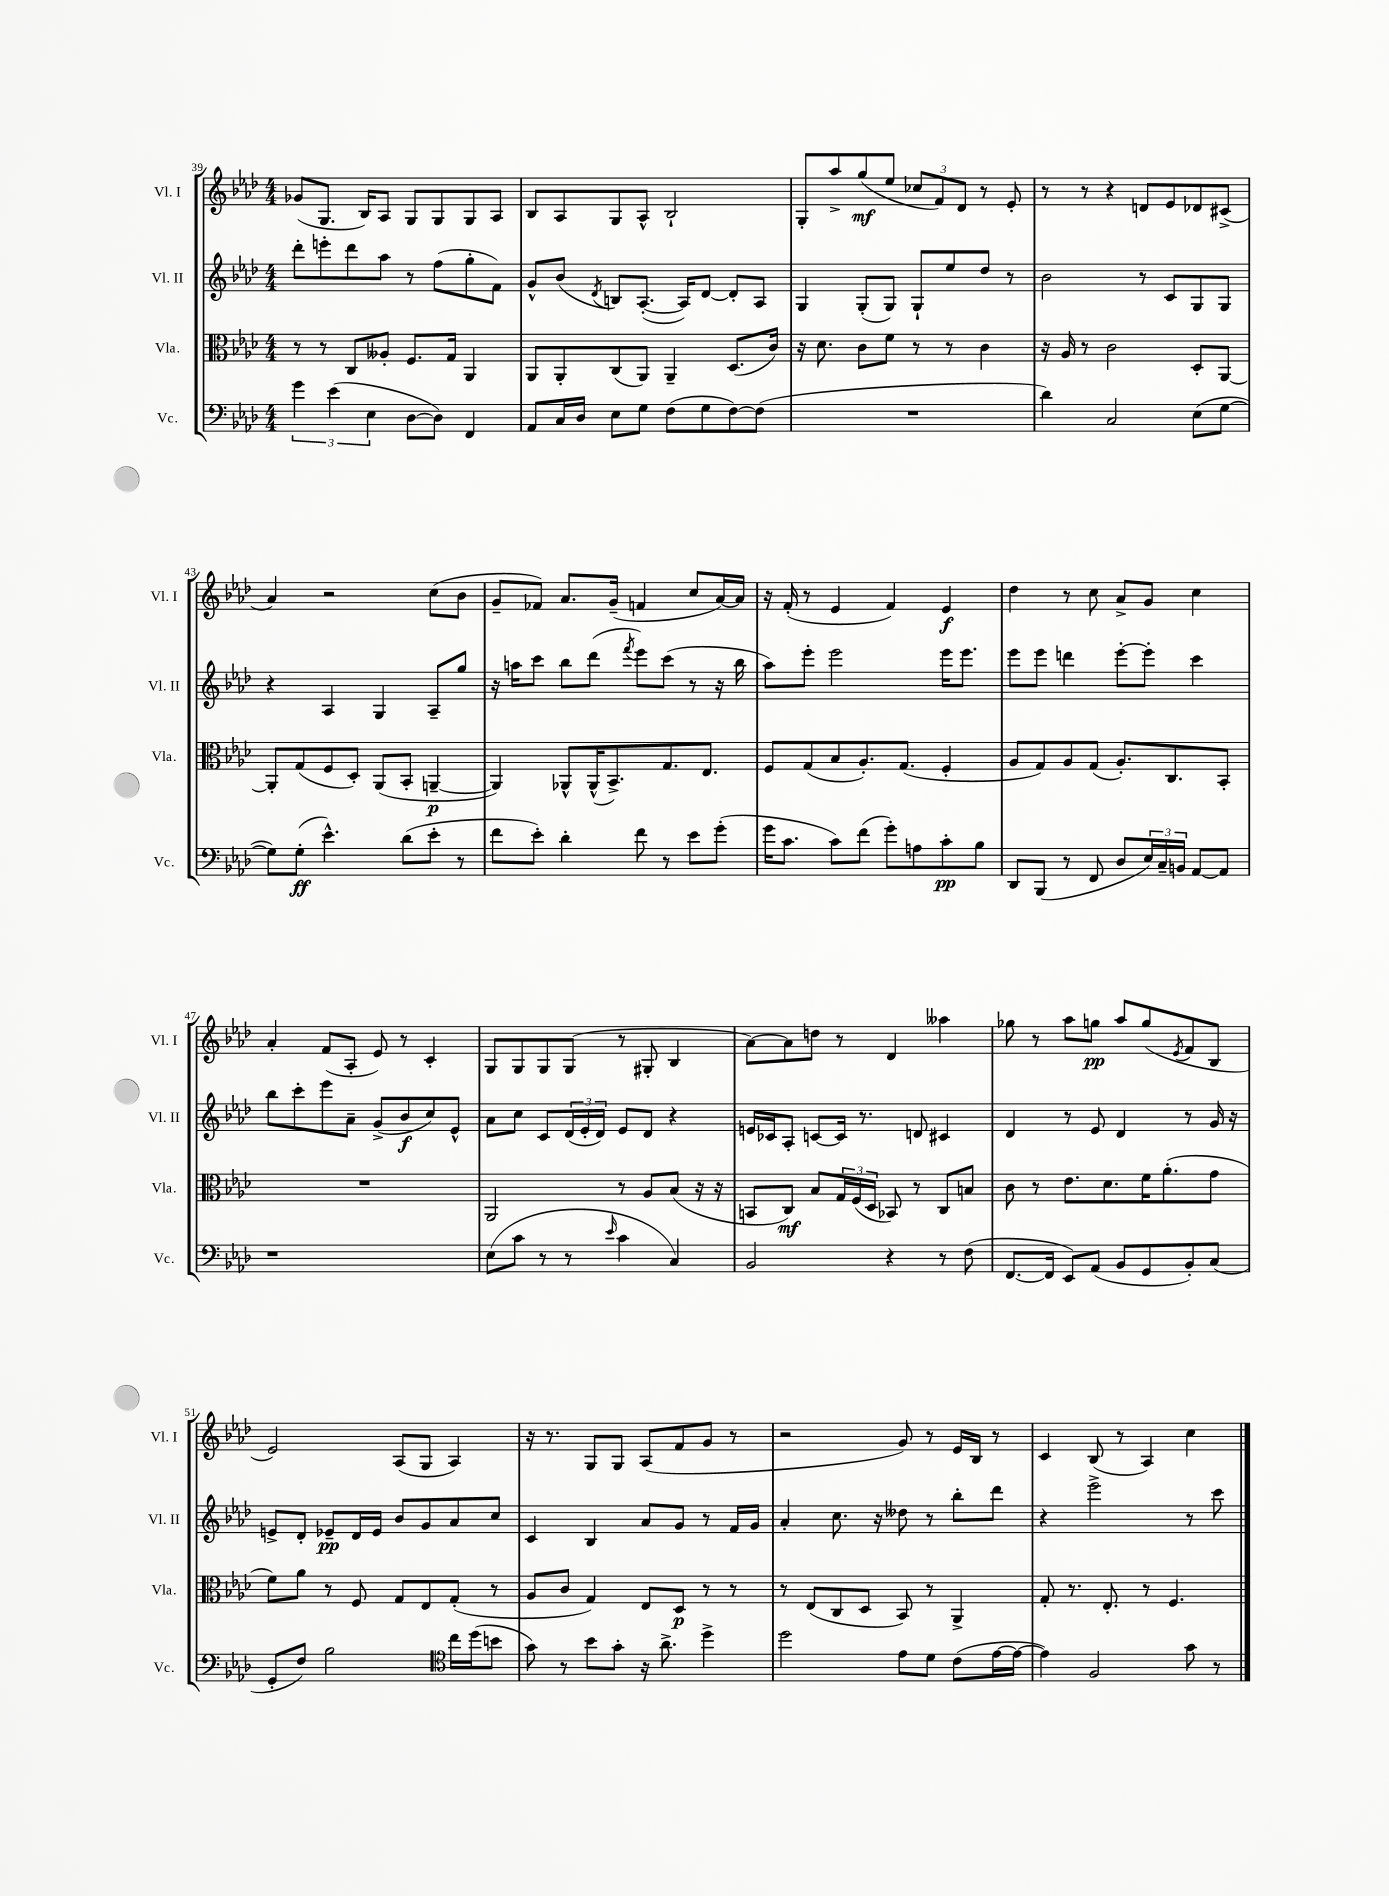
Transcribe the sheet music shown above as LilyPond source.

<<
\new StaffGroup <<
\new Staff = "s0" \with { instrumentName = "Vl. I" shortInstrumentName = "Vl. I" } {
    \clef treble \key aes \major \numericTimeSignature \time 4/4
    ges'8( g8. bes16) aes8 g8 g8 g8 aes8 |
    bes8 aes8 g8 aes8-^ bes2-! |
    g8-. aes''8-> g''8\mf( ees''8 \tuplet 3/2 { ces''8 f'8) des'8 } r8 ees'8-. |
    r8 r8 r4 d'8 ees'8 des'8 cis'8->( |
    aes'4) r2 c''8( bes'8 |
    g'8-- fes'8) aes'8. g'16--( f'4 c''8 aes'16~) aes'16 |
    r16 f'16-.( r8 ees'4 f'4) ees'4\f |
    des''4 r8 c''8 aes'8-> g'8 c''4 |
    aes'4-. f'8( aes8-. ees'8) r8 c'4-. |
    g8 g8 g8 g8( r8 gis8-. bes4 |
    aes'8~) aes'8 d''8 r8 des'4 aeses''4 |
    ges''8 r8 aes''8 g''8\pp aes''8 g''8( \acciaccatura { ees'8 } f'8 bes8 |
    ees'2) aes8( g8 aes4) |
    r16 r8. g8 g8 aes8( f'8 g'8 r8 |
    r2 g'8) r8 ees'16 bes16 r8 |
    c'4 bes8( r8 aes4) c''4 \bar "|." |
}
\new Staff = "s1" \with { instrumentName = "Vl. II" shortInstrumentName = "Vl. II" } {
    \clef treble \key aes \major \numericTimeSignature \time 4/4
    des'''8-. e'''8-. des'''8 aes''8 r8 f''8( g''8-. f'8) |
    g'8-^ bes'8( \acciaccatura { des'8 } b8) aes8.~-.( aes16) des'8~ des'8-. aes8 |
    g4 g8-.( g8) g8-! ees''8 des''8 r8 |
    bes'2 r8 c'8 g8 g8 |
    r4 aes4 g4 aes8-- g''8 |
    r16 a''16 c'''8 bes''8 des'''8( \acciaccatura { f'''8 } ees'''8) c'''8( r8 r16 bes''16 |
    aes''8) ees'''8-. ees'''2 ees'''16 ees'''8. |
    ees'''8 ees'''8 d'''4 ees'''8~-. ees'''8-. c'''4 |
    bes''8 c'''8-. ees'''8 aes'8-- g'8->( bes'8\f c''8) ees'8-^ |
    aes'8 c''8 c'8 \tuplet 3/2 { des'16( ees'16-. des'16) } ees'8 des'8 r4 |
    e'16 ces'16 aes8-. c'8~ c'16 r8. d'8 cis'4 |
    des'4 r8 ees'8 des'4 r8 g'16 r16 |
    e'8-> des'8-. ees'8--\pp des'16 ees'16 bes'8 g'8 aes'8 c''8 |
    c'4 bes4 aes'8 g'8 r8 f'16 g'16 |
    aes'4-. c''8. r16 deses''8 r8 bes''8-. des'''8 |
    r4 ees'''2-> r8 c'''8 \bar "|." |
}
\new Staff = "s2" \with { instrumentName = "Vla." shortInstrumentName = "Vla." } {
    \clef alto \key aes \major \numericTimeSignature \time 4/4
    r8 r8 c8 aeses8-. f8. g16 aes,4 |
    aes,8 aes,8-. c8( aes,8) aes,4-- des8.( c'16) |
    r16 des'8. c'8 f'8 r8 r8 c'4 |
    r16 aes16 r8 c'2 des8-. aes,8~ |
    aes,8-. g8( f8 des8-.) aes,8( bes,8-. a,4~--\p |
    a,4) aes,8-^ aes,16-^( bes,8.->) g8. ees8. |
    f8 g8( bes8 aes8.-.) g8.( f4-. |
    aes8 g8) aes8 g8( aes8.-.) c8. bes,8-. |
    R1 |
    aes,2 r8 aes8 bes8( r16 r16 |
    b,8 c8\mf) bes8 \tuplet 3/2 { g16 f16( des16 } bes,8) r8 c8 b8 |
    c'8 r8 ees'8. des'8. f'16 aes'8.-.( g'8 |
    f'8) aes'8 r8 f8 g8 ees8 g8-.( r8 |
    aes8 c'8 g4) ees8 des8\p r8 r8 |
    r8 ees8( c8 des8 bes,8) r8 aes,4-> |
    g8-. r8. ees8.-. r8 f4. \bar "|." |
}
\new Staff = "s3" \with { instrumentName = "Vc." shortInstrumentName = "Vc." } {
    \clef bass \key aes \major \numericTimeSignature \time 4/4
    \tuplet 3/2 { g'4 ees'4( ees4 } des8~ des8) f,4 |
    aes,8 c16 des16 ees8 g8 f8( g8 f8~) f8( |
    R1 |
    des'4) c2 ees8( g8~ |
    g8) g8-.\ff( ees'4.-^) des'8( ees'8-. r8 |
    f'8 ees'8-.) des'4-. f'8 r8 ees'8 g'8-.( |
    g'16 c'8. c'8) f'8( g'8-.) a8 c'8-.\pp bes8 |
    des,8 bes,,8( r8 f,8 des8 \tuplet 3/2 { ees16) c16-- b,16 } aes,8~ aes,8 |
    r1 |
    ees8( c'8 r8 r8 \grace { ees'16 } c'4 c4) |
    bes,2 r4 r8 f8( |
    f,8.~ f,16 ees,8) aes,8( bes,8 g,8 bes,8-.) c8( |
    g,8-. f8) bes2 \clef tenor c''16 des''16( b'8 |
    g'8) r8 bes'8 g'8-. r16 aes'8.-> des''4-> |
    des''2 ees'8 des'8 c'8( ees'16~ ees'16~ |
    ees'4) f2 g'8 r8 \bar "|." |
}
>>
>>
\layout { \context { \Score currentBarNumber = #39 } }
